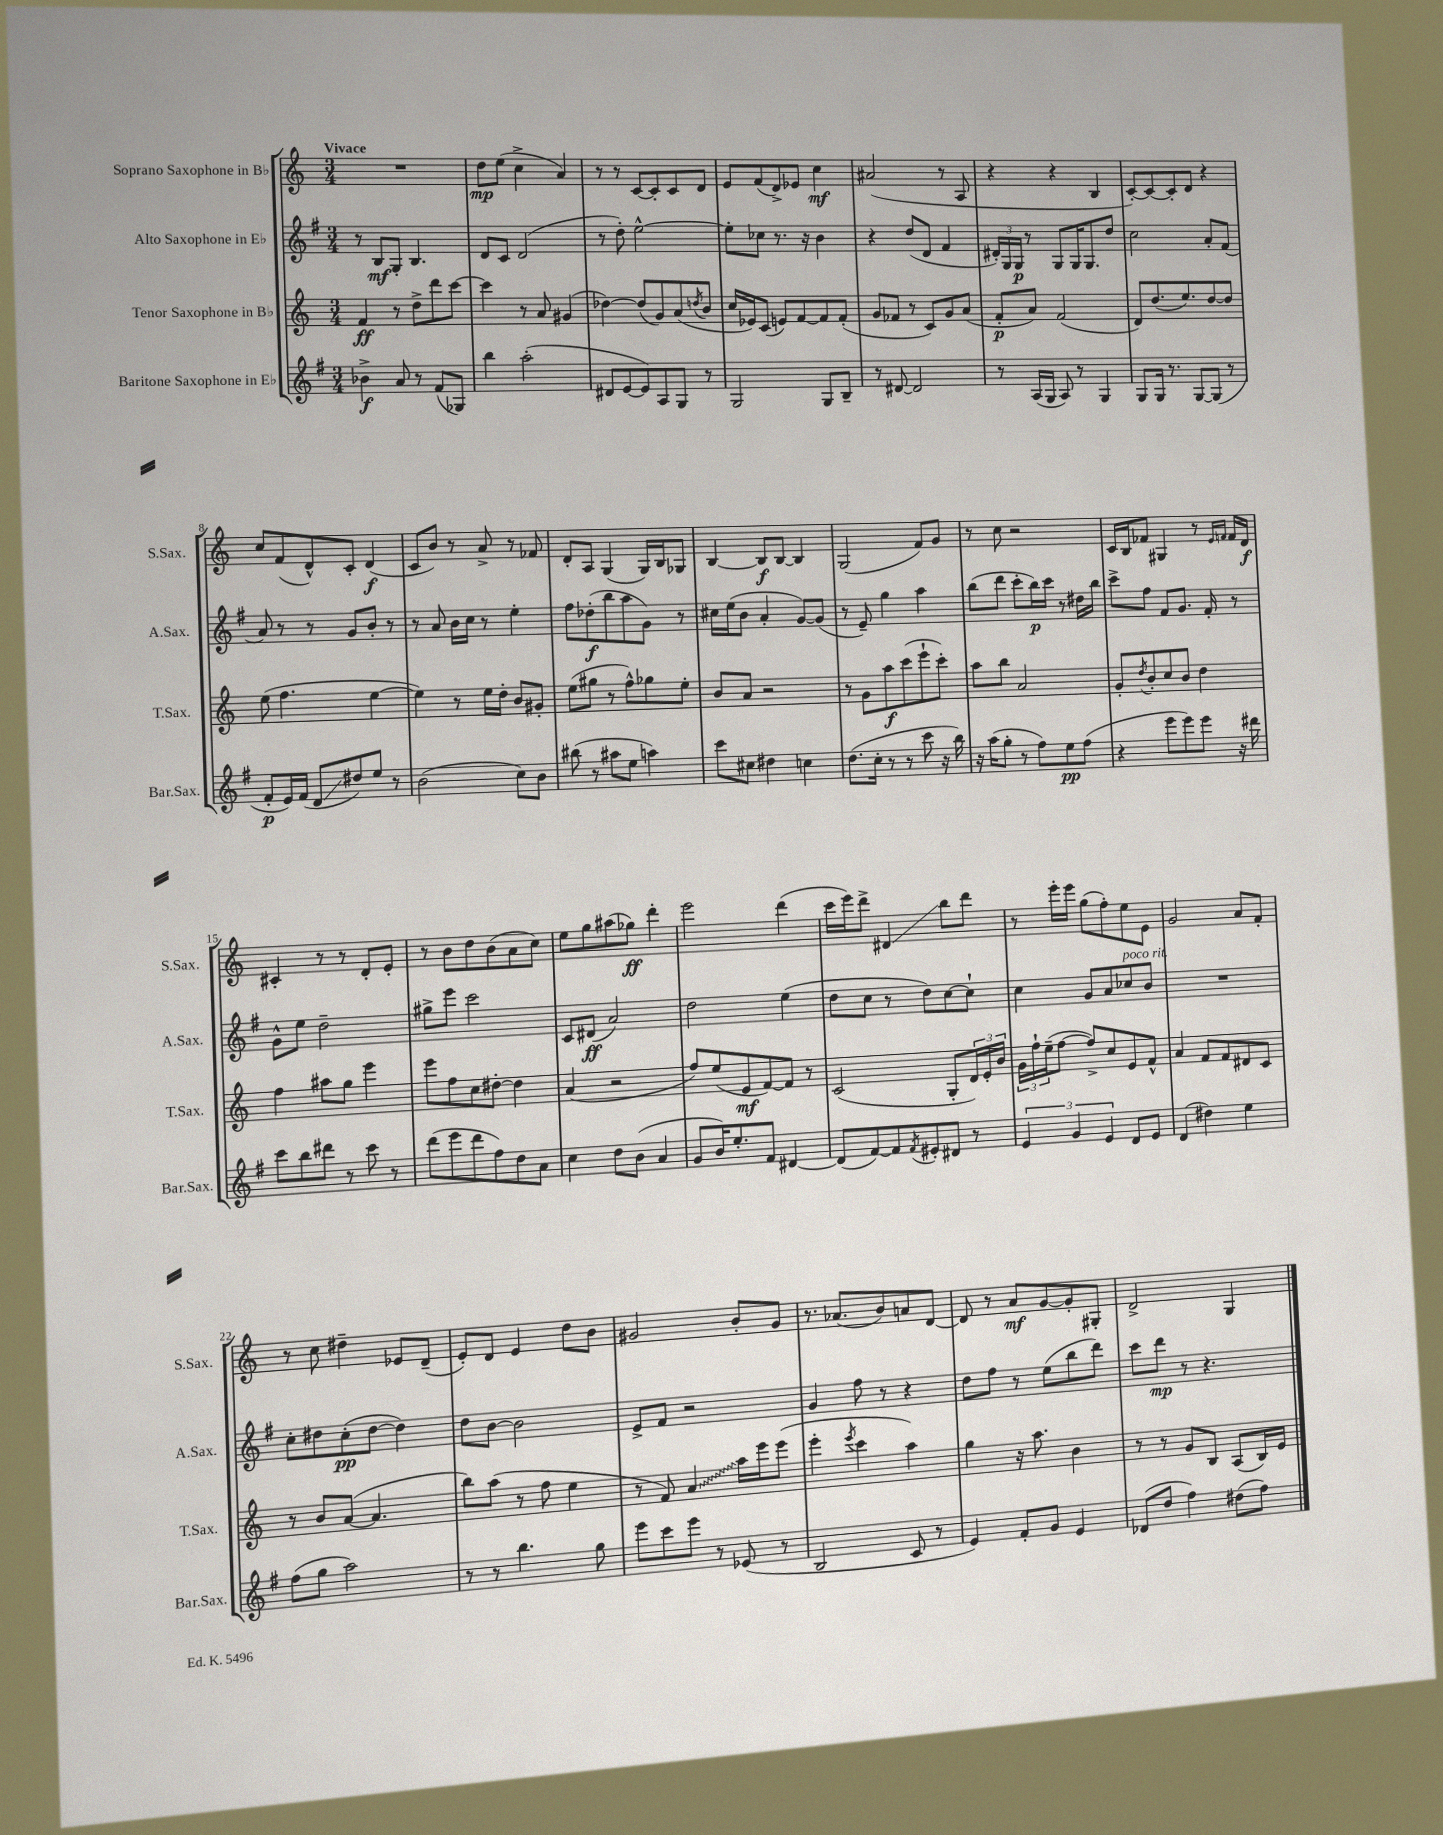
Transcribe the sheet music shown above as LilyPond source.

<<
\new StaffGroup <<
\new Staff = "s0" \with { instrumentName = "Soprano Saxophone in Bb" shortInstrumentName = "S.Sax." } {
    \clef treble \key c \major \numericTimeSignature \time 3/4 \tempo "Vivace"
    R2. |
    d''8\mp e''8( c''4-> a'4) |
    r8 r8 c'8~ c'8-. c'8 d'8 |
    e'8 f'8( d'8->) ees'8 c''4\mf |
    ais'2( r8 a8 |
    r4 r4 b4 |
    c'8~-.) c'8~ c'8-. d'8 r4 |
    c''8 f'8( d'8-^) c'8-. d'4\f( |
    c'8 b'8) r8 a'8-> r8 fes'8 |
    d'8-. a8 g4( g16) b16 ges8 |
    b4~ b8\f b8~ b4 |
    g2( f'8) g'8 |
    r8 c''8 r2 |
    c'16 b16 fes'8 gis4 r8 \grace { e'16 f'16 } f'16 d'16\f |
    cis'4-. r8 r8 d'8-. e'8-. |
    r8 b'8 d''8 b'8( a'8 c''8) |
    e''8 g''8 ais''8( ges''8\ff) d'''4-. |
    e'''2 d'''4( |
    c'''16 e'''16) d'''8-> dis'4\glissando b''8 d'''8 |
    r8 e'''16-. e'''16 g''8( f''8-.) e''8 e'8 |
    g'2 a'8 f'8-. |
    r8 c''8 dis''4-- ees'8 d'8--( |
    e'8-.) d'8 e'4 d''8 b'8 |
    gis'2 b'8-. gis'8 |
    r8. aes'8.( b'8) a'8 d'8~ |
    d'8 r8 a'8\mf g'8~ g'8-. gis8-. |
    d'2-> g4 \bar "|." |
}
\new Staff = "s1" \with { instrumentName = "Alto Saxophone in Eb" shortInstrumentName = "A.Sax." } {
    \clef treble \key g \major \numericTimeSignature \time 3/4
    r8 b8\mf g8-. b4. |
    d'8 c'8 d'2( |
    r8 d''8-.) e''2~-^ |
    e''8-. ces''8 r8. r16 b'4 |
    r4 d''8( d'8 fis'4 |
    \tuplet 3/2 { dis'16-.) g16 g16\p } r8 g8 g16 g8. d''8 |
    c''2 a'8-. fis'8( |
    a'8) r8 r8 g'8 b'8-. r8 |
    r8 a'8 b'16 c''16 r8 e''4-. |
    fis''8 des''8-.\f( b''8 a''8 g'8) r8 |
    cis''16 e''16( b'8 a'4-. g'8~) g'8( |
    r8 e'8--) g''4 a''4 |
    b''8( d'''8 c'''8-. b''16\p) c'''16 r8 dis''16 b''16 |
    c'''8-> fis''8 fis'8 g'8. fis'16-. r8 |
    g'8-^ e''8 d''2-- |
    gis''8-> e'''8 c'''2 |
    c'8 dis'8\ff( a'2) |
    d''2 e''4( |
    d''8 c''8 r8 d''8) c''8~ c''8-! |
    c''4 g'8 a'8 ces''8^\markup { \italic "poco rit." } b'8 |
    R2. |
    c''8-. dis''8 c''8-.\pp( dis''8~ dis''4) |
    d''8 b'8~ b'2 |
    e'8-> fis'8 r2 |
    g'4 fis''8 r8 r4 |
    d''8 fis''8 r8 e''8( b''8 d'''8) |
    c'''8 d'''8\mp r8 r4. \bar "|." |
}
\new Staff = "s2" \with { instrumentName = "Tenor Saxophone in Bb" shortInstrumentName = "T.Sax." } {
    \clef treble \key c \major \numericTimeSignature \time 3/4
    f'4\ff r8 d''8-> d'''8 c'''8~ |
    c'''4 r8 a'8 gis'4( |
    des''4~) des''8( g'8) a'8( \acciaccatura { d''8 } b'8 |
    c''16 ees'16) c'8( e'8) f'8~ f'8 f'8-.( |
    g'8 fes'8 r8 c'8) g'8 a'8( |
    f'8-.\p a'8) f'2( |
    d'8) d''8.( e''8.) d''8~ d''8 |
    e''8( f''4. e''4~ |
    e''4) r8 e''16 d''16-. b'8 gis'8-. |
    e''8( gis''8 r8 f''8-^) ges''8 e''8-. |
    b'8 a'8 r2 |
    r8 g'8 a''8\f c'''8( e'''8-! c'''8-.) |
    a''8 b''8 a'2 |
    g'8-. \acciaccatura { d''8 } b'8-. c''8 b'8 d''4 |
    f''4 ais''8 g''8 e'''4 |
    e'''8 f''8 c''8 dis''8~-. dis''4 |
    a'4( r2 |
    f''8) e''8( e'8\mf f'8~) f'8 r8 |
    c'2( g8-. \tuplet 3/2 { d'16) e'16-. b'16 } |
    \tuplet 3/2 { g'16 f''16-! e''16--( } f''8~ f''8->) c''8 e'8 f'8-^ |
    a'4 f'8 f'8 dis'8 c'8 |
    r8 b'8 a'8~( a'4. |
    b''8) a''8( r8 f''8 e''4 |
    r8 f'8) \once \override Glissando.style = #'zigzag a'4\glissando a''16 e'''16 e'''8( |
    e'''4-. \acciaccatura { e'''8 } c'''4 a''4) |
    g''4 r16 a''8. b'4 |
    r8 r8 g'8 b8 a8( b16) e'16 \bar "|." |
}
\new Staff = "s3" \with { instrumentName = "Baritone Saxophone in Eb" shortInstrumentName = "Bar.Sax." } {
    \clef treble \key g \major \numericTimeSignature \time 3/4
    bes'4->\f a'8 r8 fis'8( ges8) |
    b''4 a''2-.( |
    dis'8 e'8~ e'8) a8 g8 r8 |
    g2 g8 b8-- |
    r8 dis'8~ dis'2 |
    r8 a16( g16 a8) r8 g4 |
    g8 g16 r8. g8~ g8( r8 |
    fis'8-.\p e'16) fis'16( d'8\glissando dis''8) e''8 r8 |
    b'2( c''8) b'8 |
    bis''8( r8 ais''8 e''8 a''4) |
    c'''8 cis''8 dis''4 c''4 |
    d''8.( c''16-. r8 r8 c'''8 r16 b''16) |
    r16 a''16( g''8-. r8 fis''8) e''8\pp fis''8( |
    r4 e'''8 e'''8) e'''8 r16 dis'''16 |
    c'''8 b''8 dis'''8 r8 c'''8 r8 |
    d'''8( e'''8 d'''8 fis''8) d''8 a'8 |
    c''4 d''8 b'8( a'4 |
    g'8 b'16) e''8.-. fis'8 dis'4~ |
    dis'8( fis'8~) fis'8 \acciaccatura { fis'8 } eis'8-. dis'8 r8 |
    \tuplet 3/2 { e'4 g'4 e'4 } d'8 e'8 |
    d'4( dis''4) e''4 |
    fis''8( g''8 a''2) |
    r8 r8 b''4. g''8 |
    e'''8 c'''8 e'''8 r8 ees'8( r8 |
    b2 c'8 r8 |
    e'4) fis'8-. g'8 e'4 |
    des'8( d''8 fis''4) dis''8( fis''8) \bar "|." |
}
>>
>>
